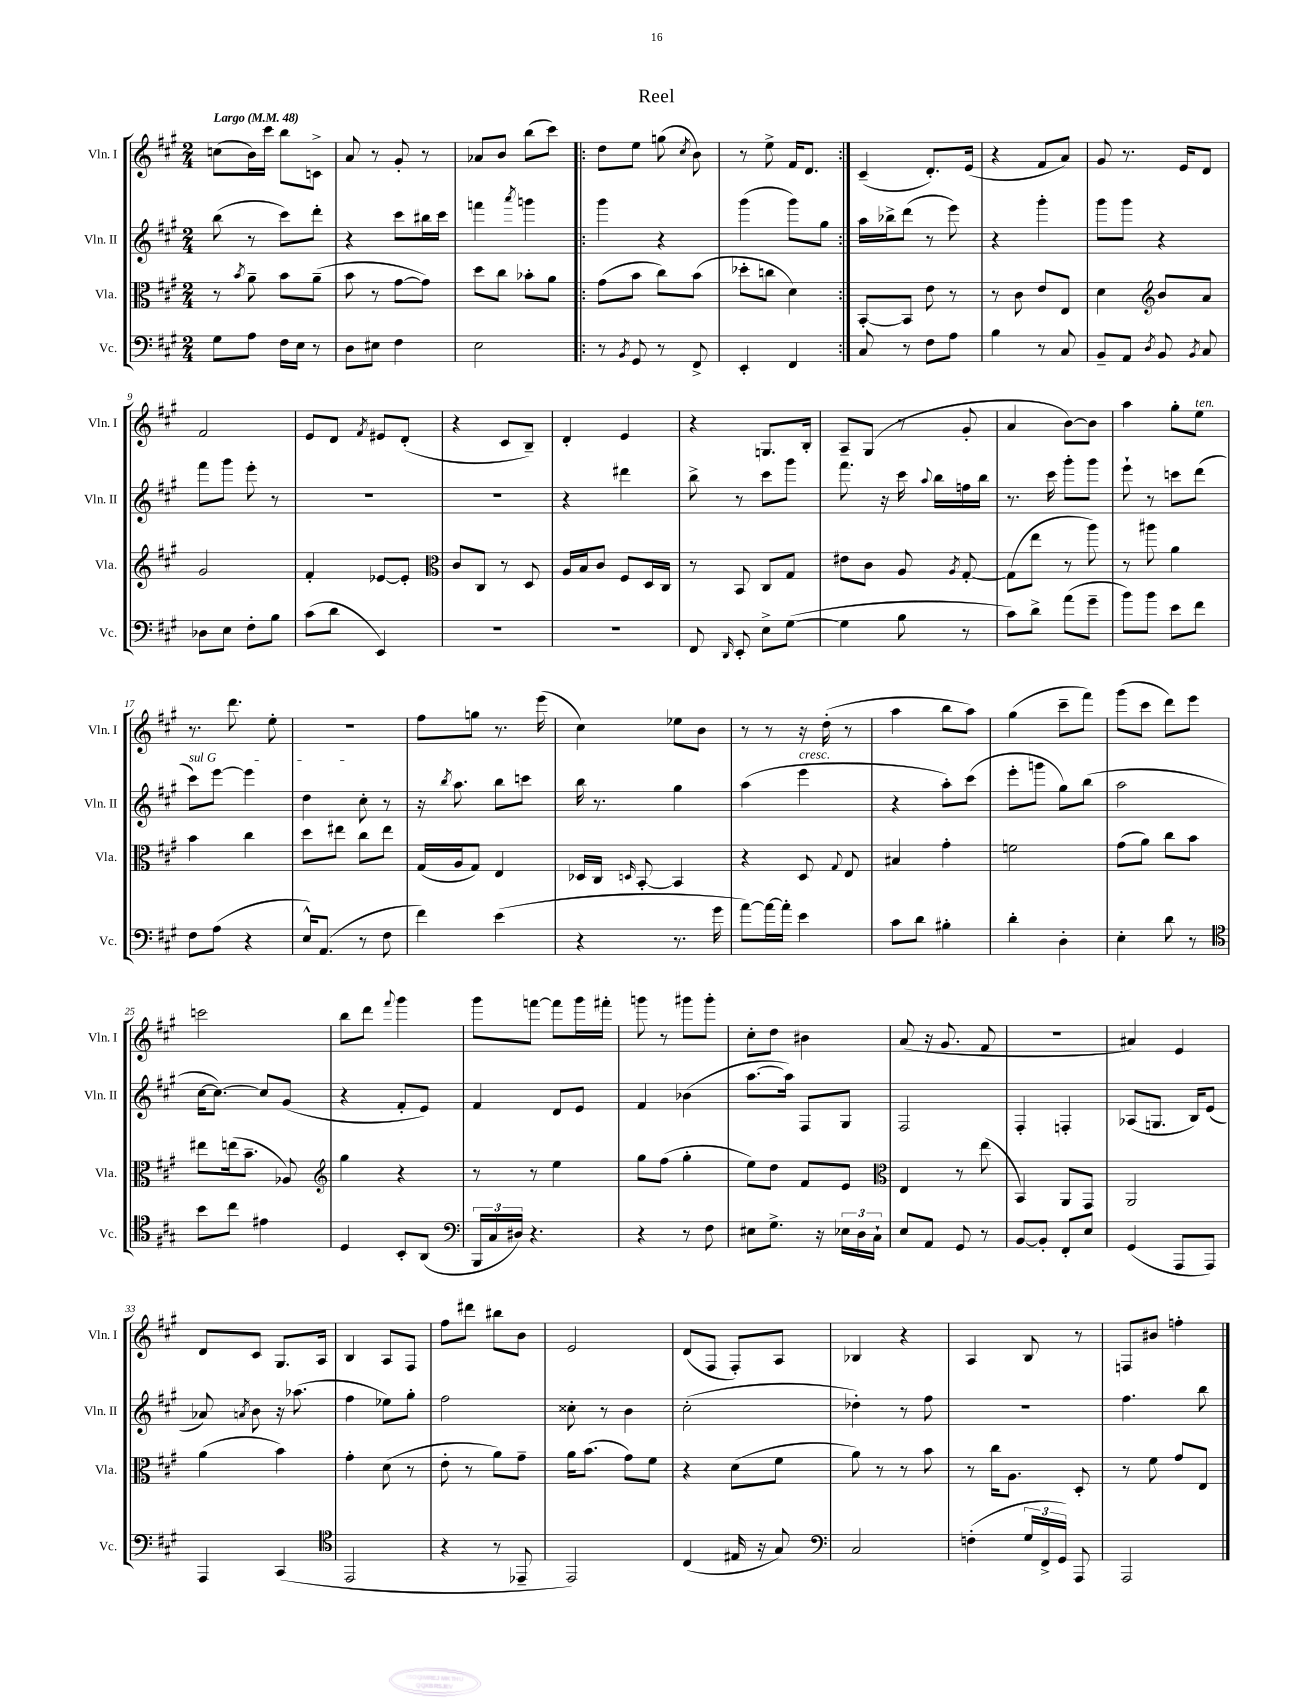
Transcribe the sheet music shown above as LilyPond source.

\header { title = "Reel" }
<<
\new StaffGroup <<
\new Staff = "s0" \with { instrumentName = "Vln. I" shortInstrumentName = "Vln. I" } {
    \clef treble \key a \major \numericTimeSignature \time 2/4 \tempo "Largo" 4 = 48
    \autoBeamOff c''8[( b'16) cis'''16] b''8[ c'8]-> |
    a'8 r8 gis'8-. r8 |
    aes'8[ b'8] b''8[( cis'''8]) |
    \repeat volta 2 { d''8[ e''8] g''8( \acciaccatura { cis''8 } b'8) |
    r8 e''8-> fis'16[ d'8.] | }
    cis'4--( d'8.[-.) e'16]( |
    r4 fis'8[ a'8]) |
    gis'8 r8. e'16[ d'8] |
    fis'2 |
    e'8[ d'8] \acciaccatura { fis'8 } eis'8[ d'8]-.( |
    r4 cis'8[ b8]--) |
    d'4-. e'4 |
    r4 g8.[ b16]-. |
    a8[-- gis8]( r8 gis'8-. |
    a'4 b'8[~) b'8] |
    a''4 gis''8[-. e''8]^\markup { \italic "ten." } |
    r8. d'''8. e''8-. |
    r2 |
    fis''8[ g''8] r8. e'''16( |
    cis''4) ees''8[ b'8] |
    r8 r8 r16 d''16-.( r8 |
    a''4 b''8[ a''8]) |
    gis''4( cis'''8[-- fis'''8]) |
    gis'''8[( cis'''8] d'''8[) e'''8] |
    c'''2 |
    b''8[ d'''8] \appoggiatura { fis'''8 } gis'''4 |
    gis'''8[ f'''8]~ f'''8[ gis'''16 fis'''16]-. |
    g'''8 r8 gis'''8[ gis'''8]-. |
    cis''8[-. d''8] bis'4 |
    a'8( r16 gis'8. fis'8 |
    R2 |
    ais'4) e'4 |
    d'8[ cis'8] gis8.[ a16] |
    b4 a8[ fis8] |
    fis''8[ dis'''8] bis''8[ b'8] |
    e'2 |
    d'8[( fis8] fis8[-.) a8] |
    bes4 r4 |
    a4 b8 r8 |
    f8[ bis'8] f''4-. \bar "|." |
}
\new Staff = "s1" \with { instrumentName = "Vln. II" shortInstrumentName = "Vln. II" } {
    \clef treble \key a \major \numericTimeSignature \time 2/4
    \autoBeamOff b''8( r8 cis'''8[) d'''8]-. |
    r4 cis'''8[ bis''16 cis'''16] |
    f'''4 \acciaccatura { a'''8 } g'''4 |
    \repeat volta 2 { gis'''4 r4 |
    gis'''4( gis'''8[) gis''8] | }
    a''16[ bes''16-> d'''8]( r8 e'''8) |
    r4 gis'''4-. |
    gis'''8[ gis'''8] r4 |
    fis'''8[ gis'''8] e'''8-. r8 |
    R2 |
    R2 |
    r4 dis'''4 |
    b''8-> r8 cis'''8[ gis'''8] |
    fis'''8. r16 cis'''16 \appoggiatura { a''8 } b''16[ f''16 b''16] |
    r8. cis'''16 gis'''8[-. gis'''8] |
    e'''8-! r8 c'''8[ d'''8]( |
    \once \override TextSpanner.bound-details.left.text = \markup { \italic "sul G" } cis'''8[\startTextSpan) e'''8]~ e'''4 |
    d''4 cis''8-.\stopTextSpan r8 |
    r16 \acciaccatura { b''8 } a''8. b''8[ c'''8] |
    b''16 r8. gis''4 |
    a''4( e'''4^\markup { \italic "cresc." } |
    r4 a''8[-.) cis'''8]( |
    e'''8[-. g'''8] gis''8[) b''8]( |
    a''2 |
    cis''16[~ cis''8.]~) cis''8[ gis'8]( |
    r4 fis'8[-. e'8]) |
    fis'4 d'8[ e'8] |
    fis'4 bes'4( |
    a''8.[~ a''16]) fis8[ gis8] |
    fis2 |
    fis4-. f4-. |
    aes8[( g8.] b16[) e'8]( |
    aes'8) \acciaccatura { a'8 } b'8 r16 aes''8.( |
    fis''4 ees''8[) gis''8]-. |
    fis''2 |
    cisis''8-. r8 b'4 |
    cis''2-.( |
    des''4-.) r8 fis''8 |
    R2 |
    fis''4. b''8 \bar "|." |
}
\new Staff = "s2" \with { instrumentName = "Vla." shortInstrumentName = "Vla." } {
    \clef alto \key a \major \numericTimeSignature \time 2/4
    \autoBeamOff r8 \acciaccatura { b'8 } a'8-- b'8[ a'8]--( |
    b'8 r8 gis'8[~ gis'8]) |
    d''8[ cis''8] bes'8[-. a'8] |
    \repeat volta 2 { gis'8[( b'8] cis''8[) b'8]( |
    des''8[-. c''8] d'4) | }
    b,8[~-. b,8] e'8 r8 |
    r8 cis'8 e'8[ e8] |
    d'4 \clef treble b'8[ a'8] |
    gis'2 |
    fis'4-. ees'8[~ ees'8]-. |
    \clef alto cis'8[ cis8] r8 d8 |
    a16[ b16 cis'8] fis8[ d16 cis16] |
    r8 b,8 cis8[ gis8] |
    eis'8[ cis'8] a8 \acciaccatura { a8 } gis8~-. |
    gis8[( e''8] r8 a''8) |
    r8 ais''8 a'4 |
    b'4 cis''4 |
    d''8[ eis''8] cis''8[ eis''8] |
    gis16[( a16 gis8]) e4 |
    des16[ cis16] \grace { d16 } b,8~-. b,4 |
    r4 d8 \appoggiatura { gis8 } e8 |
    bis4 gis'4-. |
    f'2 |
    gis'8[( a'8]) cis''8[ b'8] |
    eis''8[ e''16( b'8.]-- aes8) |
    \clef treble gis''4 r4 |
    r8 r8 e''4 |
    gis''8[ fis''8]( gis''4-. |
    e''8[) d''8] fis'8[ e'8] |
    \clef alto e4 r8 e''8( |
    b,4) a,8[ gis,8] |
    a,2 |
    a'4( b'4) |
    gis'4-. d'8( r8 |
    e'8-. r8 a'8[) gis'8]-- |
    a'16[ b'8.]( gis'8[) fis'8] |
    r4 d'8[( fis'8] |
    a'8) r8 r8 b'8 |
    r8 cis''16[ a8.] d8-. |
    r8 fis'8 gis'8[ e8] \bar "|." |
}
\new Staff = "s3" \with { instrumentName = "Vc." shortInstrumentName = "Vc." } {
    \clef bass \key a \major \numericTimeSignature \time 2/4
    \autoBeamOff gis8[ a8] fis16[ e16] r8 |
    d8[ eis8] fis4 |
    e2 |
    \repeat volta 2 { r8 \acciaccatura { b,8 } gis,8 r8 fis,8-> |
    e,4-. fis,4 | }
    cis8 r8 fis8[ a8] |
    b4 r8 cis8 |
    b,8[-- a,8] \acciaccatura { d8 } b,8 \acciaccatura { b,8 } cis8 |
    des8[ e8] fis8[-. b8] |
    cis'8[( d'8] e,4) |
    r2 |
    R2 |
    fis,8 \grace { d,16 } e,8-. e8[-> gis8]~( |
    gis4 b8 r8 |
    cis'8[) d'8]-> a'8[( gis'8]-- |
    b'8[) b'8] e'8[ fis'8] |
    fis8[ a8]( r4 |
    e16[-^) a,8.]( r8 fis8 |
    fis'4) e'4( |
    r4 r8. gis'16 |
    a'8[~) a'16~ a'16]-. e'4 |
    cis'8[ d'8] bis4-. |
    d'4-. d4-. |
    e4-. d'8 r8 |
    \clef tenor b'8[ cis''8] eis'4 |
    d4 b,8[-. a,8]( |
    \clef bass \tuplet 3/2 { b,,16[ cis16 dis16]) } r4. |
    r4 r8 fis8 |
    eis8[ gis8.]-> r16 \tuplet 3/2 { ees16[ d16 cis16]-! } |
    e8[ a,8] gis,8 r8 |
    b,8[~ b,8]-. fis,8[-. e8] |
    gis,4( a,,8[ a,,8]) |
    a,,4 cis,4( |
    \clef tenor e,2 |
    r4 r8 ees,8-- |
    e,2) |
    cis4( eis16 r16 gis8) |
    \clef bass cis2 |
    f4-.( \tuplet 3/2 { gis16[ fis,16-> gis,16]) } a,,8 |
    a,,2 \bar "|." |
}
>>
>>
